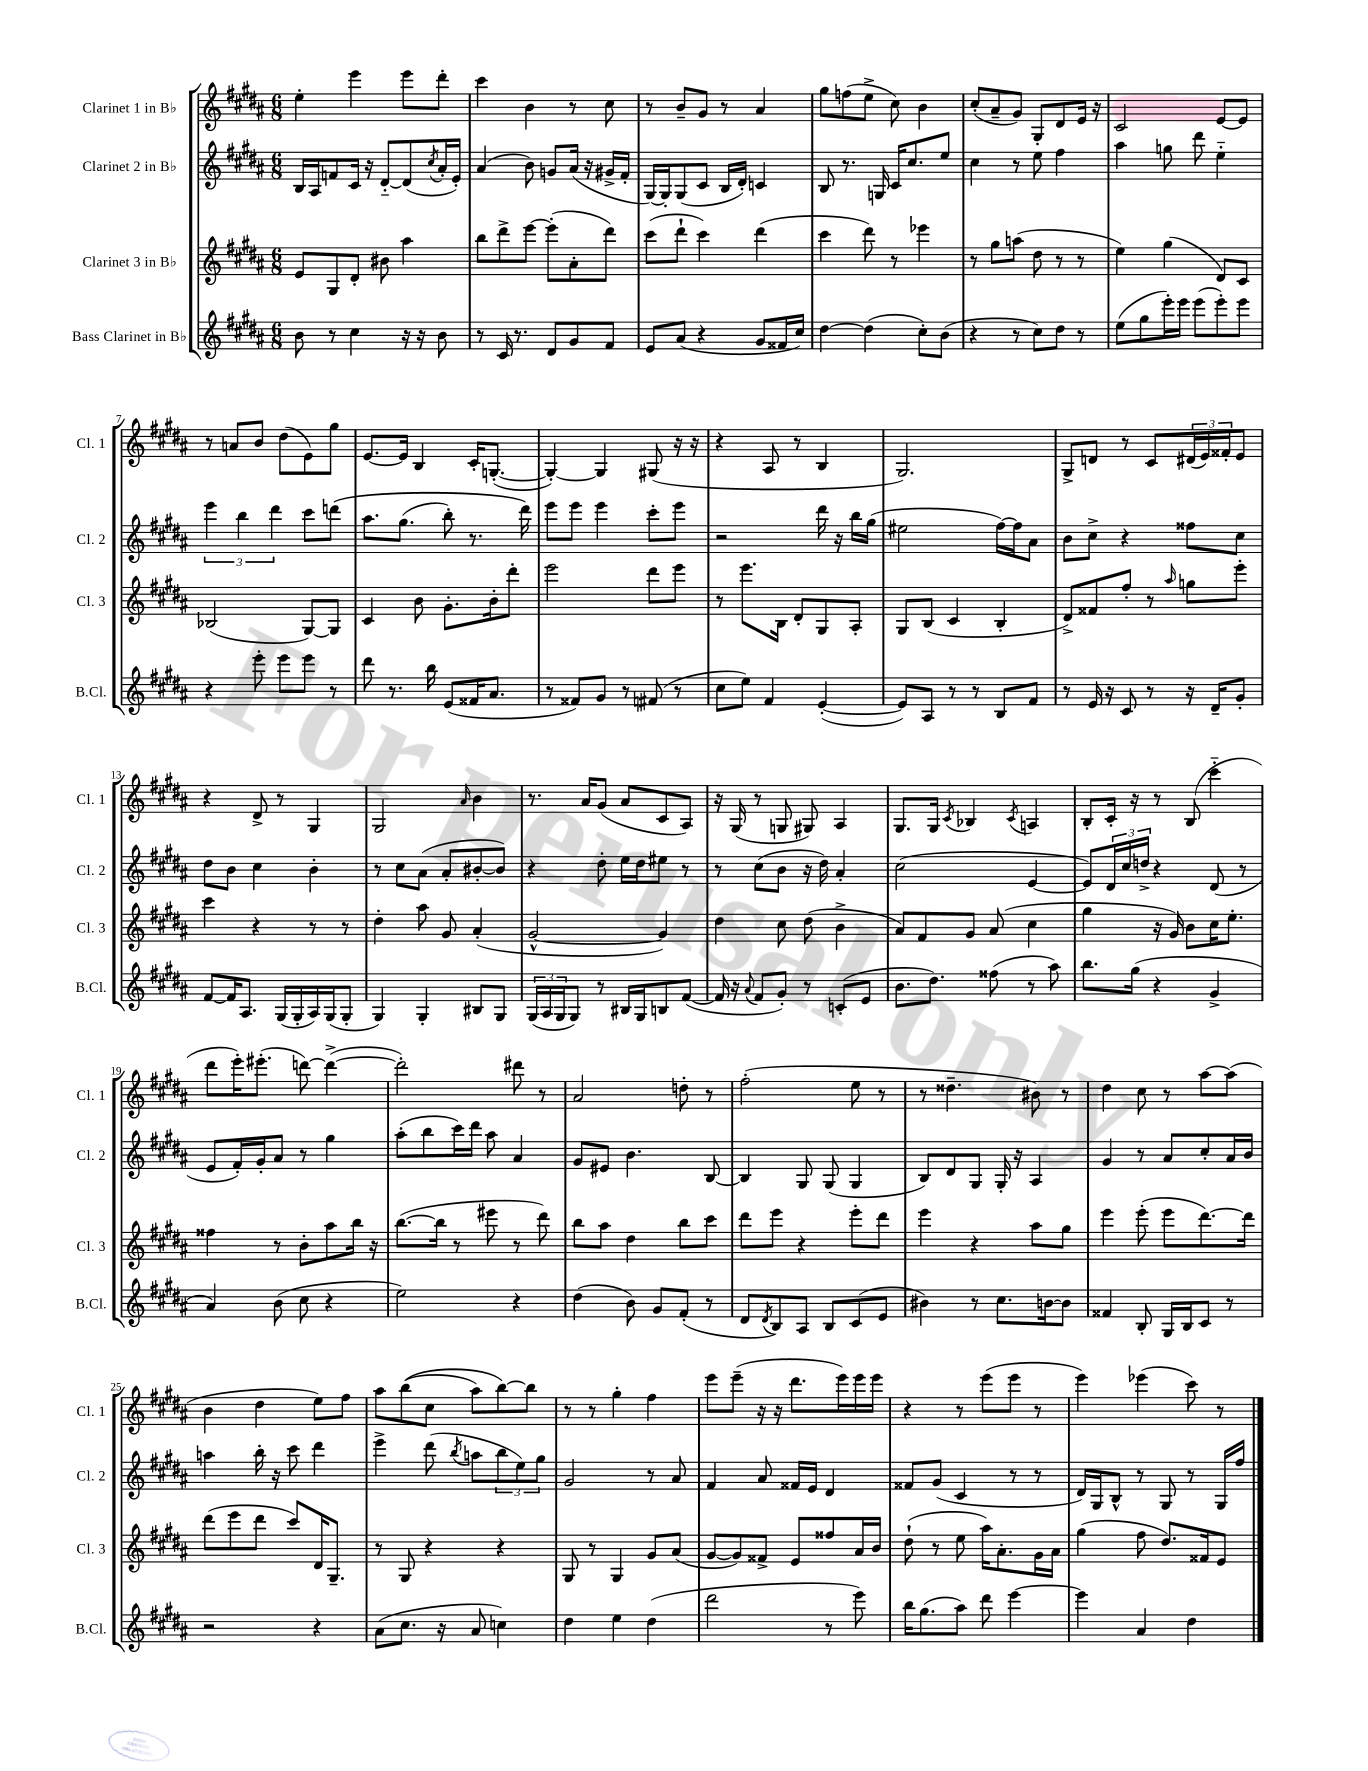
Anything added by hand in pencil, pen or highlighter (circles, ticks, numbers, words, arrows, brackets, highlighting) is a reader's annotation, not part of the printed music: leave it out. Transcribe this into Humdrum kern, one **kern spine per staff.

**kern	**kern	**kern	**kern
*part4	*part3	*part2	*part1
*staff4	*staff3	*staff2	*staff1
*I"Bass Clarinet in B♭	*I"Clarinet 3 in B♭	*I"Clarinet 2 in B♭	*I"Clarinet 1 in B♭
*I'B.Cl.	*I'Cl. 3	*I'Cl. 2	*I'Cl. 1
*clefG2	*clefG2	*clefG2	*clefG2
*k[f#c#g#d#a#]	*k[f#c#g#d#a#]	*k[f#c#g#d#a#]	*k[f#c#g#d#a#]
*M6/8	*M6/8	*M6/8	*M6/8
=1	=1	=1	=1
8b\	8e/L	16B/LL	4ee'\
.	.	16A#/J	.
8r	8G#/	8fn/	.
4cc#\	8d#'/J	16c#/Jk	4eee\
.	.	16r	.
.	8b#X\	[8d#/L	.
16r	4aa#\	(8d#/]	8eee\L
16r	.	.	.
.	.	8qcc#/	.
8b\	.	16a#'/L	8ddd#'\J
.	.	16e'/JJ)	.
=2	=2	=2	=2
8r	8bb\L	(4a#/	4ccc#\
16c#/	8ddd#^\	.	.
8.r	.	.	.
.	[8eee\J	8b\)	4b\
8d#/L	(8eee'\L]	8gn/L	.
8g#/	8a#'\	(16a#/Jk	8r
.	.	16r	.
8f#/J	8ddd#\J)	16g#X^/LL	8cc#\
.	.	16f#'/JJ	.
=3	=3	=3	=3
8e/L	(8ccc#\L	[16G#/LL)	8r
.	.	16G#'/J]	.
(8a#/J	8ddd#`\J	(8G#/	8b~/L
4r	4ccc#\)	8c#/J	8g#/J
.	.	16B/LL	8r
.	.	16d#'/JJ)	.
8g#/L	(4ddd#\	4cn/	4a#/
16f##X/L	.	.	.
16cc#/JJ)	.	.	.
=4	=4	=4	=4
[4dd#\	4ccc#\	8B/	8gg#\L
.	.	8.r	(8ffn\
(4dd#\]	8ddd#\)	.	8ee^\J
.	.	16Gn/	.
.	8r	16c#/KL	8cc#\)
.	.	8.cc#/	.
8cc#'\L)	4eee-X\	.	4b\
(8b\J	.	8ee/J	.
=5	=5	=5	=5
4r	8r	4cc#\	(8cc#'/L
.	8gg#\L	.	8a#~/
8r	(8aan\J	8r	8g#/J)
8cc#\L)	8dd#\	8ee\	8G#'/L
8dd#\J	8r	4ff#\	8d#/
8r	8r	.	16e/Jk
.	.	.	16r
=6	=6	=6	=6
(8ee\L	4ee\)	4aa#\	2c#/
8gg#\	.	.	.
16eee'\L)	(4gg#\	8ggn\	.
16eee\JJ	.	.	.
(8eee\L	.	8ddd#\	.
8eee'\)	8d#/L)	4ee\	[8e/L
8eee\J	8c#/J	.	8e/J]
!!LO:LB:g=z
=7	=7	=7	=7
4r	(2B-X/	6eee\	8r
.	.	.	8an/L
.	.	6bb\	.
8eee'\	.	.	8b/J
.	.	6ddd#\	.
8eee\L	.	.	(8dd#\L
8eee\J	[8G#/L)	8ccc#\L	8e\)
8r	8G#/J]	(8dddn\J	8gg#\J
=8	=8	=8	=8
8ddd#\	4c#/	8.aa#\L	[8.e/L
8.r	.	.	.
.	.	(8.gg#\J	16e/Jk]
.	8b\	.	4B/
16bb\	.	.	.
(8e/L	8.g#'\L	8bb'\)	.
16f##X/K	.	8.r	16c#'/KL
8.a#/J	16b'\k	.	([8.Gn'/J
.	8ddd#'\J	.	.
.	.	16ddd#\)	.
=9	=9	=9	=9
8r	2eee\	8eee\L	4G'/_)
8f##X/L)	.	8eee\J	.
8g#/J	.	4eee\	4G/]
8r	.	.	.
(8f#X/	8ddd#\L	8ccc#'\L	(8G#X/
8r	8eee\J	8eee\J	16r
.	.	.	16r
=10	=10	=10	=10
8cc#\L	8r	2r	4r
8ee\J)	8.eee\L	.	.
4f#/	.	.	8A#/
.	16B\Jk	.	.
.	8d#'/L	.	8r
([4e'/	8G#/	16ddd#\	4B/
.	.	16r	.
.	8A#'/J	16bb\LL	.
.	.	(16gg#\JJ	.
=11	=11	=11	=11
8e/L])	8G#/L	2ee#X\	2.G#/)
8A#/J	(8B/J	.	.
8r	4c#/	.	.
8r	.	.	.
8B/L	4B'/	[16ff#\LL)	.
.	.	16ff#\J]	.
8f#/J	.	8a#\J	.
=12	=12	=12	=12
8r	8d#^/L)	8b\L	8G#^/L
16e/	8f##X/	8cc#^\J	8dn/J
16r	.	.	.
8c#/	8ff#'/J	4r	8r
8r	8r	.	8c#/L
.	16qqaa#/	.	.
16r	8ggn\L	8ff##X\L	(24d#X/L
.	.	.	24e/)
16d#~/KL	.	.	.
.	.	.	24f##X'/J
8g#'/J	8eee'\J	8cc#\J	8e/J
!!LO:LB:g=z
=13	=13	=13	=13
[8f#/L	4ccc#\	8dd#\L	4r
16f#/K]	.	8b\J	.
8.A#/J	.	.	.
.	4r	4cc#\	8d#^/
(16G#/LL	.	.	8r
16G#'/	.	.	.
16A#/)	8r	4b'\	4G#/
(16G#/J	.	.	.
8G#'/J	8r	.	.
=14	=14	=14	=14
4G#/)	4dd#'\	8r	2G#/
.	.	8cc#\L	.
4G#'/	8aa#\	(8a#\J	.
.	8g#/	8a#'/L	.
.	.	.	16qqa#/
8B#X/L	(4a#'/	[8b#X'/	4b\
8G#/J	.	8b#/J])	.
=15	=15	=15	=15
(24G#/LL	[2g#^^/	4r	8.r
24A#/	.	.	.
24G#/J	.	.	.
8G#/J)	.	.	.
.	.	.	16a#/KL
8r	.	8dd#'\	(8g#/J
16B#X/LL	.	16ee\LL	8a#/L
16G#/J	.	16dd#\J	.
8Bn/	4g#/])	8ee#X\J	8c#/
([8f#/J	.	8r	8A#/J)
=16	=16	=16	=16
16f#/]	4dd#\	8r	16r
16r	.	.	(16G#/
8qqa#/	.	.	.
8f#/L	.	(8cc#\L	8r
8g#'/J)	8cc#\	8b\J	8Gn/
8r	(8dd#\	16r	8G#X/)
.	.	16dd#\)	.
(8cn'/L	4b^\	4a#'/	4A#/
8e/J	.	.	.
=17	=17	=17	=17
8.b\L	8a#/L)	(2cc#\	8.G#/L
.	8f#/	.	.
8.dd#\J)	.	.	16G#/Jk
.	.	.	8qc#/
.	8g#/J	.	4B-X/
(8ff##X\	(8a#/	.	.
.	.	.	8qc#/
8r	4cc#\	[4e/	4An/
8aa#\)	.	.	.
=18	=18	=18	=18
8.bb\L	4gg#\	8e/L])	8B'/L
.	.	24d#/L	16c#'/Jk
.	.	24cc#/	.
(16gg#\Jk	.	.	16r
.	.	24ddn^/JJ	.
4r	16r	4r	8r
.	16g#/)	.	.
.	8b\L	.	(8B/
4g#^/	16cc#\K	(8d#/	4ccc#\
.	8.ee'\J	.	.
.	.	8r	.
!!LO:LB:g=z
=19	=19	=19	=19
4a#/)	4ff##X\	8e/L	8ddd#\L
.	.	16f#'/L)	16eee'\K)
.	.	16g#'/J	(8.eee#X'\J
(8b\	8r	8a#/J	.
8cc#\	8b'\L	8r	[8dddn\)
4r	8aa#\	4gg#\	(4ddd^\_
.	16bb\Jk	.	.
.	16r	.	.
=20	=20	=20	=20
2ee\)	([8.bb\L	(8aa#'\L	2ddd'\])
.	.	8bb\	.
.	16bb\Jk]	.	.
.	8r	16ccc#\L)	.
.	.	16ddd#\JJ	.
.	8eee#X\	8aa#\	.
4r	8r	4a#/	8ddd#X\
.	8ddd#\)	.	8r
=21	=21	=21	=21
(4dd#\	8bb\L	8g#/L	2a#/
.	8aa#\J	8e#X/J	.
8b\)	4dd#\	4.b\	.
8g#/L	.	.	.
(8f#'/J	8bb\L	.	8ddn'\
8r	8ccc#\J	[8B/	8r
=22	=22	=22	=22
8d#/L	8ddd#\L	4B/]	(2ff#'\
8qd#/	.	.	.
8B/)	8eee\J	.	.
8A#/J	4r	8G#/	.
8B/L	.	(8G#/	.
(8c#/	8eee'\L	4G#/	8ee\
8e/J	8ddd#\J	.	8r
=23	=23	=23	=23
4b#X\)	4eee\	8B/L)	8r
.	.	8d#/	4.dd##X~\
8r	4r	8G#/J	.
8.cc#\L	.	16G#'/	.
.	.	16r	.
.	8aa#\L	4A#/	8b#X\)
[16bn\k	.	.	.
8b\J]	8gg#\J	.	8r
=24	=24	=24	=24
4f##X/	4eee\	4g#/	4dd#\
8B'/	(8eee'\	8r	8cc#\
16G#/LL	8eee\L	8a#/L	8r
16B/J	.	.	.
8c#/J	[8.ddd#\)	8cc#'/	[8aa#\L
8r	.	16a#/L	(8aa#\J]
.	16ddd#\Jk]	16b/JJ	.
!!LO:LB:g=z
=25	=25	=25	=25
2r	(8ddd#\L	4aan\	4b\
.	8eee\	.	.
.	8ddd#\J	16bb'\	4dd#\
.	.	16r	.
.	8ccc#/L)	8ccc#\	.
4r	16d#/K	4ddd#\	8ee\L)
.	8.G#~/J	.	.
.	.	.	8ff#\J
=26	=26	=26	=26
(8a#\L	8r	4eee^\	8aa#\L
8.cc#\J	8G#/	.	((8bb\
.	4r	(8ddd#\	8cc#\J
16r	.	.	.
.	.	8qbb/	.
8a#/	.	8aan\L	8aa#\L)
4ccn\)	4r	12bb\	[8bb\)
.	.	12ee\)	.
.	.	.	8bb\J]
.	.	12gg#\J	.
=27	=27	=27	=27
4dd#\	8G#/	2g#/	8r
.	8r	.	8r
4ee\	4G#/	.	4gg#'\
(4dd#\	8g#/L	8r	4ff#\
.	(8a#/J	8a#/	.
=28	=28	=28	=28
2ddd#\	[8g#/L	4f#/	8eee\L
.	8g#/])	.	(8eee~\J
.	8f##X^/J	8a#/	16r
.	.	.	16r
.	8e/L	16f##X/LL	8.ddd#\L
.	.	16e/JJ	.
8r	8ff##X/	4d#/	.
.	.	.	16eee\L)
8eee\)	16a#/L	.	16eee\
.	16b/JJ	.	16eee\JJ
=29	=29	=29	=29
16bb\KL	(8dd#`\	8f##X/L	4r
(8.gg#\	.	.	.
.	8r	(8g#/J	.
8aa#\J)	8ee\	4c#/	8r
8ddd#\	16aa#\KL)	.	(8eee\L
.	8.a#'\	.	.
[4eee\	.	8r	8eee\J
.	16g#\L	8r	8r
.	16a#\JJ	.	.
=30	=30	=30	=30
4eee\]	(4gg#\	16d#/LL)	4eee\)
.	.	16G#/J	.
.	.	8B^^/J	.
4a#/	8ff#\	8r	(4eee-X\
.	8.dd#/L)	8G#/	.
4dd#\	.	8r	8ccc#\)
.	16f##X/k	.	.
.	8e/J	16G#/LL	8r
.	.	16ff#/JJ	.
==	==	==	==
*-	*-	*-	*-
